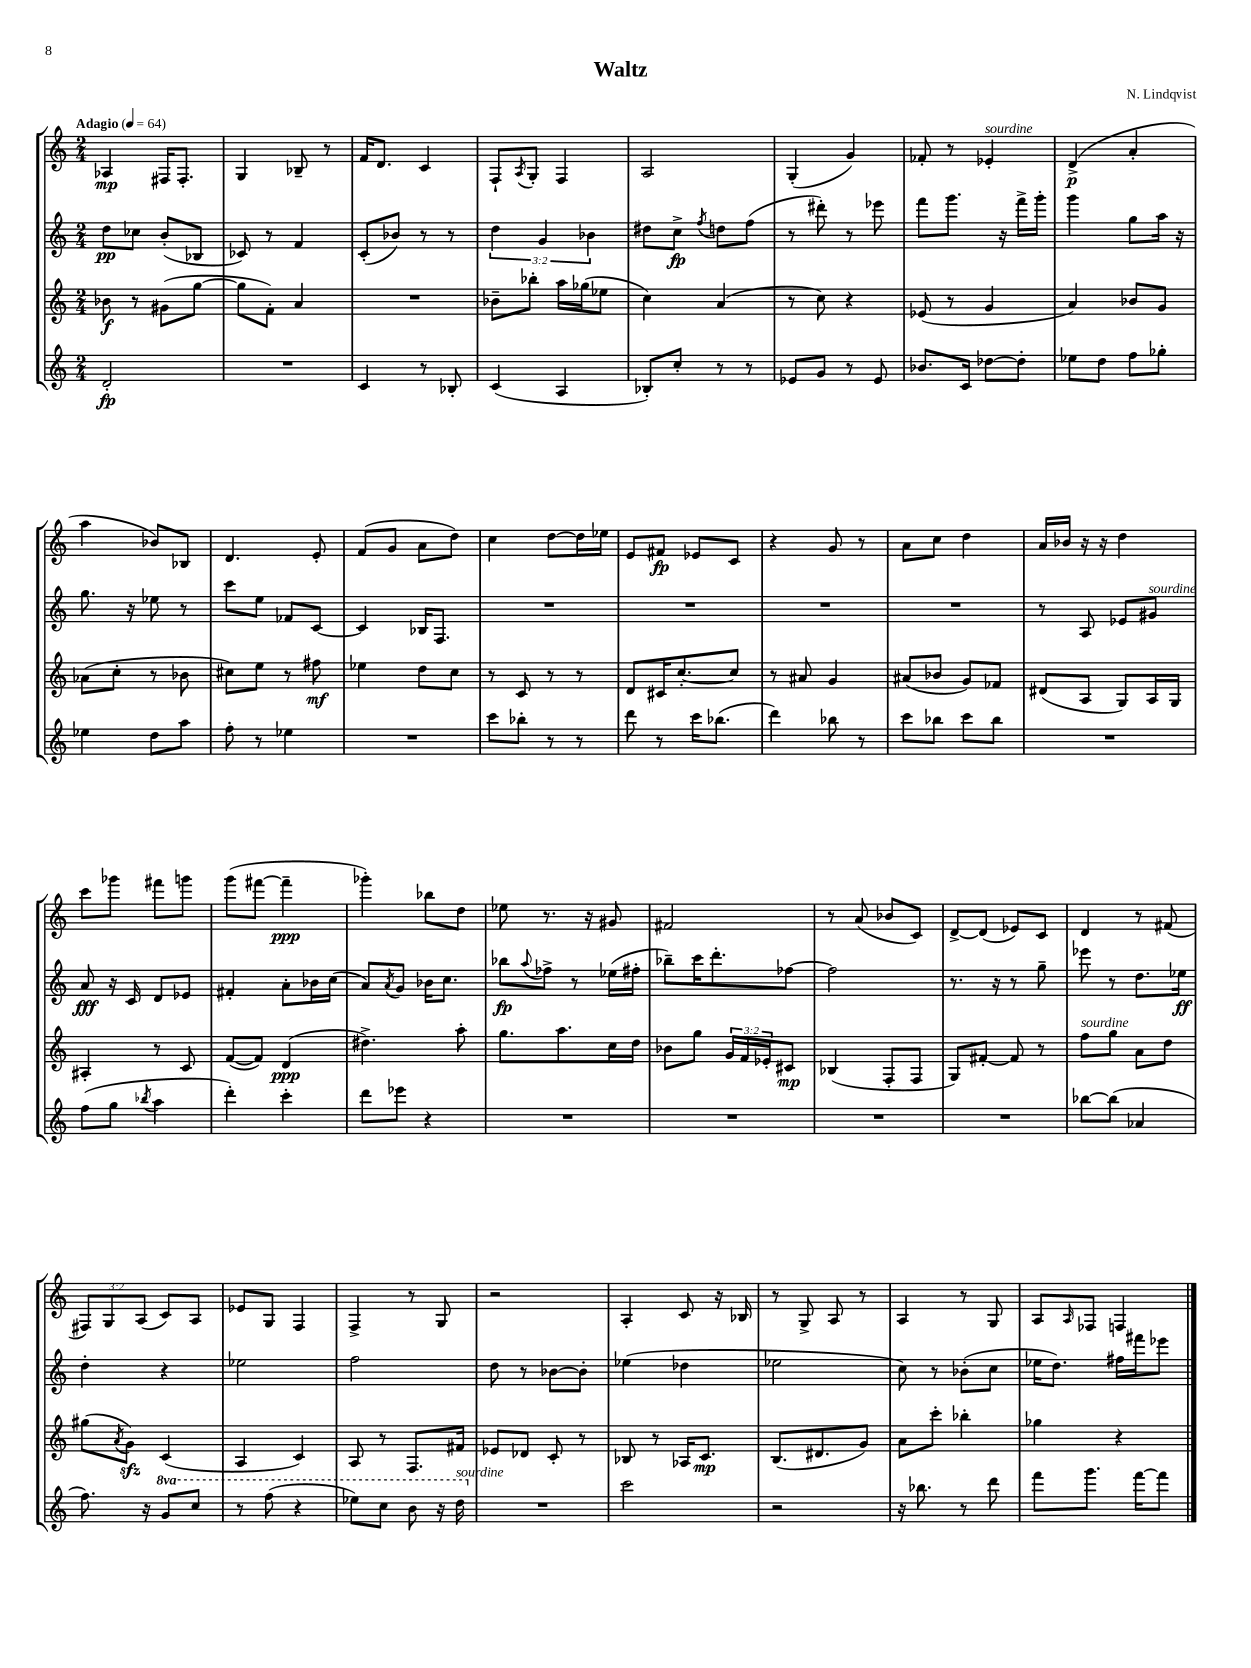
\header { title = "Waltz" composer = "N. Lindqvist" }
<<
\new StaffGroup <<
\new Staff = "s0" {
    \clef treble \key c \major \numericTimeSignature \time 2/4 \override Staff.TupletNumber.text = #tuplet-number::calc-fraction-text \tempo "Adagio" 4 = 64
    aes4\mp fis16 fis8.-. |
    g4 bes8-- r8 |
    f'16 d'8. c'4 |
    f8-! \acciaccatura { a8 } g8-. f4 |
    a2 |
    g4-.( g'4) |
    fes'8-. r8 ees'4-.^\markup { \italic "sourdine" } |
    d'4->\p( a'4-. |
    a''4 bes'8) bes8 |
    d'4. e'8-. |
    f'8( g'8 a'8 d''8) |
    c''4 d''8~ d''16 ees''16 |
    e'8 fis'8\fp ees'8 c'8 |
    r4 g'8 r8 |
    a'8 c''8 d''4 |
    a'16 bes'16 r16 r16 d''4 |
    c'''8 ges'''8 fis'''8 g'''8 |
    g'''8( fis'''8~ fis'''4--\ppp |
    ges'''4-.) bes''8 d''8 |
    ees''8 r8. r16 gis'8 |
    fis'2 |
    r8 a'8( bes'8 c'8) |
    d'8~-> d'8( ees'8) c'8 |
    d'4 r8 fis'8( |
    \tuplet 3/2 { fis8) g8 a8( } c'8) a8 |
    ees'8 g8 f4 |
    f4-> r8 g8 |
    r2 |
    a4-. c'8 r16 bes16 |
    r8 g8-> a8 r8 |
    a4 r8 g8 |
    a8 \grace { a16 } fes8 f4 \bar "|." |
}
\new Staff = "s1" {
    \clef treble \key c \major \numericTimeSignature \time 2/4 \override Staff.TupletNumber.text = #tuplet-number::calc-fraction-text
    d''8\pp ces''8 b'8-.( bes8 |
    ces'8) r8 f'4 |
    c'8-.( bes'8) r8 r8 |
    \tuplet 3/2 { d''4 g'4 bes'4 } |
    dis''8 c''8->\fp \acciaccatura { f''8 } d''8 f''8( |
    r8 dis'''8-.) r8 ees'''8 |
    f'''8 g'''8. r16 f'''16-> g'''16-. |
    g'''4 g''8 a''16 r16 |
    g''8. r16 ees''8 r8 |
    c'''8 e''8 fes'8 c'8~ |
    c'4 bes16 f8. |
    R2 |
    R2 |
    R2 |
    R2 |
    r8 a8 ees'8 gis'8^\markup { \italic "sourdine" } |
    a'8\fff r16 c'16 d'8 ees'8 |
    fis'4-. a'8-. bes'16 c''16( |
    a'8) \acciaccatura { a'8 } g'8 bes'16 c''8. |
    bes''8\fp \appoggiatura { a''8 } fes''8-> r8 ees''16( fis''16-. |
    bes''8--) c'''16 d'''8.-. fes''8~ |
    fes''2 |
    r8. r16 r8 g''8-- |
    ees'''8 r8 d''8. ees''16\ff |
    d''4-. r4 |
    ees''2 |
    f''2 |
    d''8 r8 bes'8~ bes'8-. |
    ees''4( des''4 |
    ees''2 |
    c''8) r8 bes'8-.( c''8 |
    ees''16 d''8.) fis''16 fis'''16 ees'''8 \bar "|." |
}
\new Staff = "s2" {
    \clef treble \key c \major \numericTimeSignature \time 2/4 \override Staff.TupletNumber.text = #tuplet-number::calc-fraction-text
    bes'8\f r8 gis'8( g''8~ |
    g''8 f'8-.) a'4 |
    R2 |
    bes'8-- bes''8-. a''16 ges''16( ees''8 |
    c''4) a'4( |
    r8 c''8) r4 |
    ees'8( r8 g'4 |
    a'4) bes'8 g'8 |
    aes'8( c''8-. r8 bes'8 |
    cis''8) e''8 r8 fis''8\mf |
    ees''4 d''8 c''8 |
    r8 c'8 r8 r8 |
    d'8 cis'16 c''8.~-. c''8 |
    r8 ais'8 g'4 |
    ais'8( bes'8 g'8) fes'8 |
    dis'8( a8 g8) a16 g16 |
    ais4-. r8 c'8 |
    f'8~( f'8) d'4\ppp( |
    dis''4.->) a''8-. |
    g''8. a''8. c''16 d''16 |
    bes'8 g''8 \tuplet 3/2 { g'16 f'16 ees'16-. } cis'8\mp |
    bes4( f8-. f8 |
    g8) fis'8~-. fis'8 r8 |
    f''8^\markup { \italic "sourdine" } g''8 a'8 d''8 |
    gis''8( \acciaccatura { a'8 } g'8\sfz) c'4( |
    a4 c'4) |
    a8 r8 f8. fis'16 |
    ees'8 des'8 c'8-. r8 |
    bes8 r8 aes16 c'8.\mp |
    b8.( dis'8. g'8) |
    a'8 c'''8-. bes''4-. |
    ges''4 r4 \bar "|." |
}
\new Staff = "s3" {
    \clef treble \key c \major \numericTimeSignature \time 2/4 \set Staff.ottavationMarkups = #ottavation-simple-ordinals
    d'2-.\fp |
    R2 |
    c'4 r8 bes8-. |
    c'4( a4 |
    bes8-.) c''8-. r8 r8 |
    ees'8 g'8 r8 ees'8 |
    bes'8. c'16 des''8~ des''8-. |
    ees''8 d''8 f''8 ges''8-. |
    ees''4 d''8 a''8 |
    f''8-. r8 ees''4 |
    R2 |
    c'''8 bes''8-. r8 r8 |
    d'''8 r8 c'''16 bes''8.( |
    d'''4) bes''8 r8 |
    c'''8 bes''8 c'''8 bes''8 |
    R2 |
    f''8( g''8 \acciaccatura { bes''8 } a''4 |
    d'''4-.) c'''4-. |
    d'''8 ees'''8 r4 |
    R2 |
    R2 |
    R2 |
    R2 |
    bes''8~ bes''8( aes'4 |
    f''8.) r16 \ottava #1 g''8 c'''8 |
    r8 f'''8( r4 |
    ees'''8) c'''8 b''8 r16 d'''16^\markup { \italic "sourdine" } \ottava #0 |
    R2 |
    c'''2 |
    r2 |
    r16 bes''8. r8 d'''8 |
    f'''8 g'''8. f'''16~ f'''8 \bar "|." |
}
>>
>>
\layout { \context { \Score \remove "Bar_number_engraver" } }
